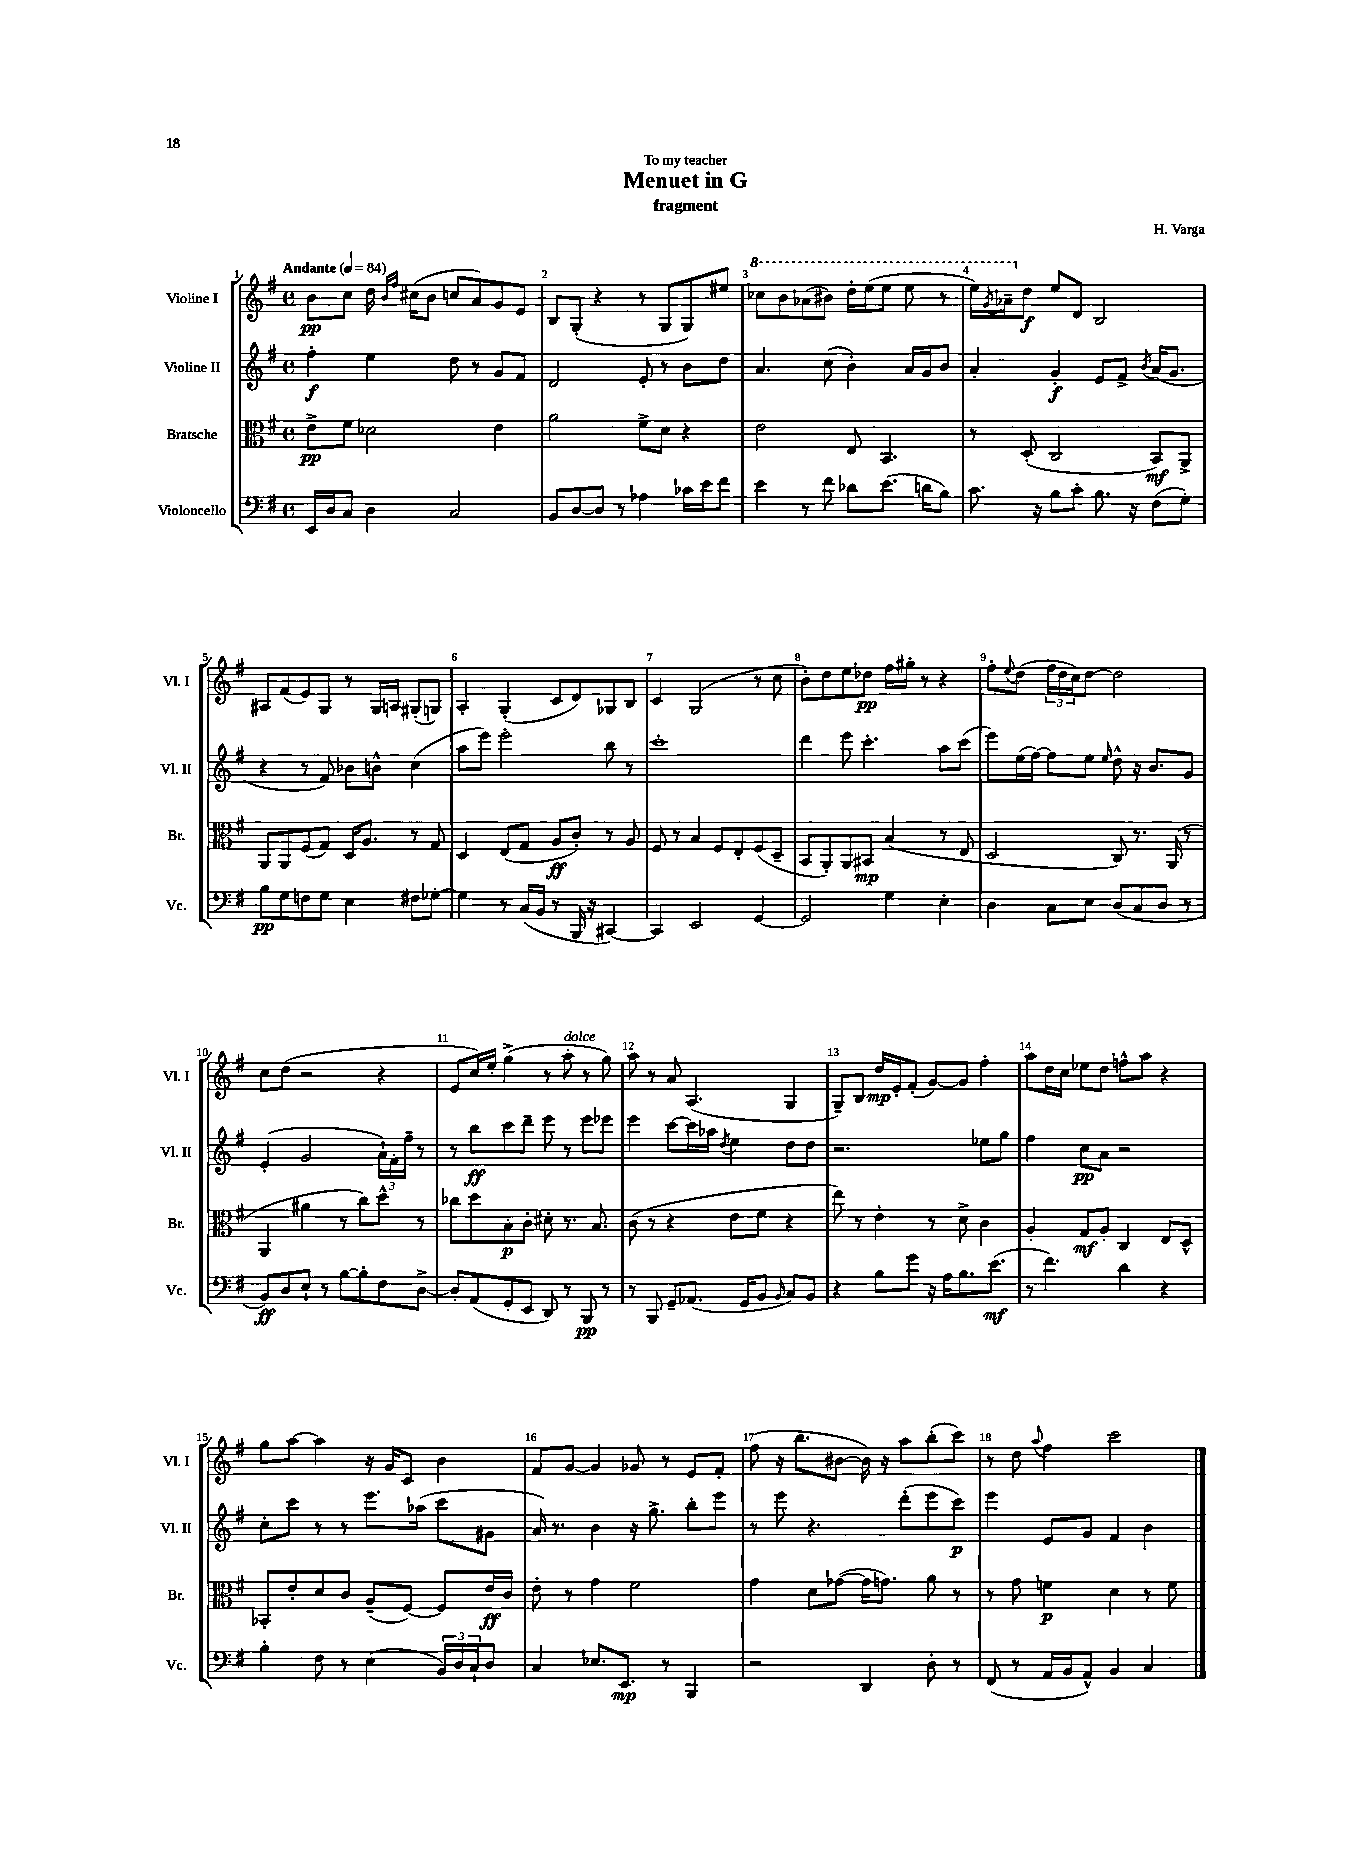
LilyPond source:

\header { title = "Menuet in G" composer = "H. Varga" subtitle = "fragment" dedication = "To my teacher" }
<<
\new StaffGroup <<
\new Staff = "s0" \with { instrumentName = "Violine I" shortInstrumentName = "Vl. I" } {
    \clef treble \key g \major \defaultTimeSignature \time 4/4 \tempo "Andante" 4 = 84
    b'8\pp c''8 d''16 \grace { b'16 fis''16 } cis''16( b'8 c''8 a'8) g'8 e'8 |
    b8 g8-.( r4 r8 g8 g8) eis''8 |
    \ottava #1 ces'''8 b''8 aes''8( bis''8) d'''16-. e'''16( e'''8 e'''8 r8 |
    e'''16) \acciaccatura { g''8 } aes''16-- \ottava #0 d''8\f e''8 d'8 b2 |
    ais8 fis'8( e'8) g8 r8 g16 a16 gis8-.( g8) |
    a4-. g4-.( c'8 d'8) ges8 b8 |
    c'4 g2( r8 c''8 |
    b'8-.) d''8 e''8 des''8\pp fis''16 gis''16-. r8 r4 |
    fis''8-. \appoggiatura { e''8 } d''8( \tuplet 3/2 { fis''16 d''16 c''16) } d''8~ d''2 |
    c''8 d''8( r2 r4 |
    e'8 c''16) e''16-. g''4->( r8 a''8-.^\markup { \italic "dolce" } r8 g''8) |
    a''8 r8 a'8 a4.( g4 |
    g8--) b8 d''16\mp e'16-. fis'8-.( g'8~) g'8 fis''4-. |
    a''8 d''16 c''16 ees''8 d''8 f''8-^ a''8 r4 |
    g''8 a''8~ a''4 r16 g'16 c'8 b'4 |
    fis'8 g'8~ g'4 ges'8 r8 e'8 fis'8-. |
    fis''8( r16 b''8. bis'8~ bis'16) r16 a''8 b''8-.( c'''8) |
    r8 d''8 \appoggiatura { a''8 } fis''4 c'''2 \bar "|." |
}
\new Staff = "s1" \with { instrumentName = "Violine II" shortInstrumentName = "Vl. II" } {
    \clef treble \key g \major \defaultTimeSignature \time 4/4
    fis''4-.\f e''4 d''8 r8 g'8 fis'8 |
    d'2 e'8-. r8 b'8 d''8 |
    a'4. c''8( b'4-.) a'16 g'16 b'8 |
    a'4-. g'4-.\f e'8 fis'8-> \acciaccatura { b'8 } a'16( g'8. |
    r4 r8 fis'8) bes'8 b'8-^ c''4( |
    a''8 e'''8) e'''2-. b''8 r8 |
    c'''1-. |
    d'''4 e'''8 c'''4.-. a''8 c'''8( |
    e'''8) e''16( fis''16~) fis''8 e''8 \grace { e''16 } d''8-^ r16 b'8. g'8 |
    e'4-.( g'2 \tuplet 3/2 { a'16-!) fis'16-. fis''16-- } r8 |
    r8 b''8\ff c'''8 d'''8-- e'''8 r8 e'''8 ees'''8 |
    e'''4 c'''8~ c'''16 aes''16 \acciaccatura { d''8 } e''4 d''8 d''8 |
    r2. ees''8 g''8 |
    fis''4 c''8\pp a'8 r2 |
    c''8-. c'''8 r8 r8 e'''8. aes''16( c'''8 gis'8 |
    a'16) r8. b'4 r16 g''8.-> b''8-. e'''8 |
    r8 e'''8 r4. d'''8-.( e'''8 c'''8\p) |
    e'''4 e'8 g'8 fis'4 b'4 \bar "|." |
}
\new Staff = "s2" \with { instrumentName = "Bratsche" shortInstrumentName = "Br." } {
    \clef alto \key g \major \defaultTimeSignature \time 4/4
    e'8->\pp fis'8 des'2 e'4 |
    a'2 fis'8-> d'8 r4 |
    e'2 e8 b,4. |
    r8 d8-.( c2 b,8\mf) a,8-> |
    a,8 a,8 fis8( g8) d16 a8. r8 g8 |
    d4 e8( g8 a8\ff c'8-.) r8 a8 |
    fis8 r8 b4 fis8 e8-. fis8( d8-- |
    b,8 a,8-.) a,8 bis,8\mp b4( r8 e8 |
    d2 c8) r8. a,16( r8 |
    a,4 ais'4 r8 c''8) d''8-^ r8 |
    ces''8 d''8 b8-.\p c'8-. dis'8-. r8. b8. |
    c'8( r8 r4 e'8 fis'8 r4 |
    e''8) r8 e'4-. r8 d'8-> c'4 |
    a4-. g8\mf a8-. c4 e8 d8-^ |
    bes,8-. e'8-. d'8 c'8 a8--( fis8~) fis8 e'16\ff c'16 |
    e'8-. r8 g'4 fis'2 |
    g'4 d'8 ges'8~( ges'16 g'8.) a'8 r8 |
    r8 g'8 f'4\p d'4 r8 f'8 \bar "|." |
}
\new Staff = "s3" \with { instrumentName = "Violoncello" shortInstrumentName = "Vc." } {
    \clef bass \key g \major \defaultTimeSignature \time 4/4
    e,16 d16 c8 d4 c2 |
    b,8 d8~ d8 r8 aes4 ces'16 e'16 fis'8 |
    e'4 r8 fis'8 des'8 e'8.( d'16 b8) |
    c'8. r16 b8 c'8-. b8. r16 fis8( g8-.) |
    b8\pp g8 f8 g8 e4 fis8 ges8~-. |
    ges4 r8 c16( b,16 r8 b,,16 r16 cis,4~) |
    cis,4 e,2 g,4~ |
    g,2 g4 e4-. |
    d4 c8 e8 d8( c8 d8 r8 |
    b,8\ff) d8 e8-! r8 b8~ b8-. fis8 d8~-> |
    d8-. a,8( g,8-. e,8 d,8) r8 b,,8\pp r8 |
    r8 b,,8 g,8-- aes,8.( g,16 b,8 \grace { b,16 } c8) b,8 |
    r4 b8 g'8 r16 a16 b8. e'8.\mf( |
    r8 fis'4.) d'4 r4 |
    b4-. fis8 r8 e4( \tuplet 3/2 { b,16) d16 c16-! } d8 |
    c4 ees8. e,8.\mp r8 b,,4 |
    r2 d,4 d8-. r8 |
    fis,8( r8 a,16 b,16 a,8-^) b,4 c4 \bar "|." |
}
>>
>>
\layout { \context { \Score \override BarNumber.break-visibility = ##(#f #t #t) barNumberVisibility = #all-bar-numbers-visible } }
